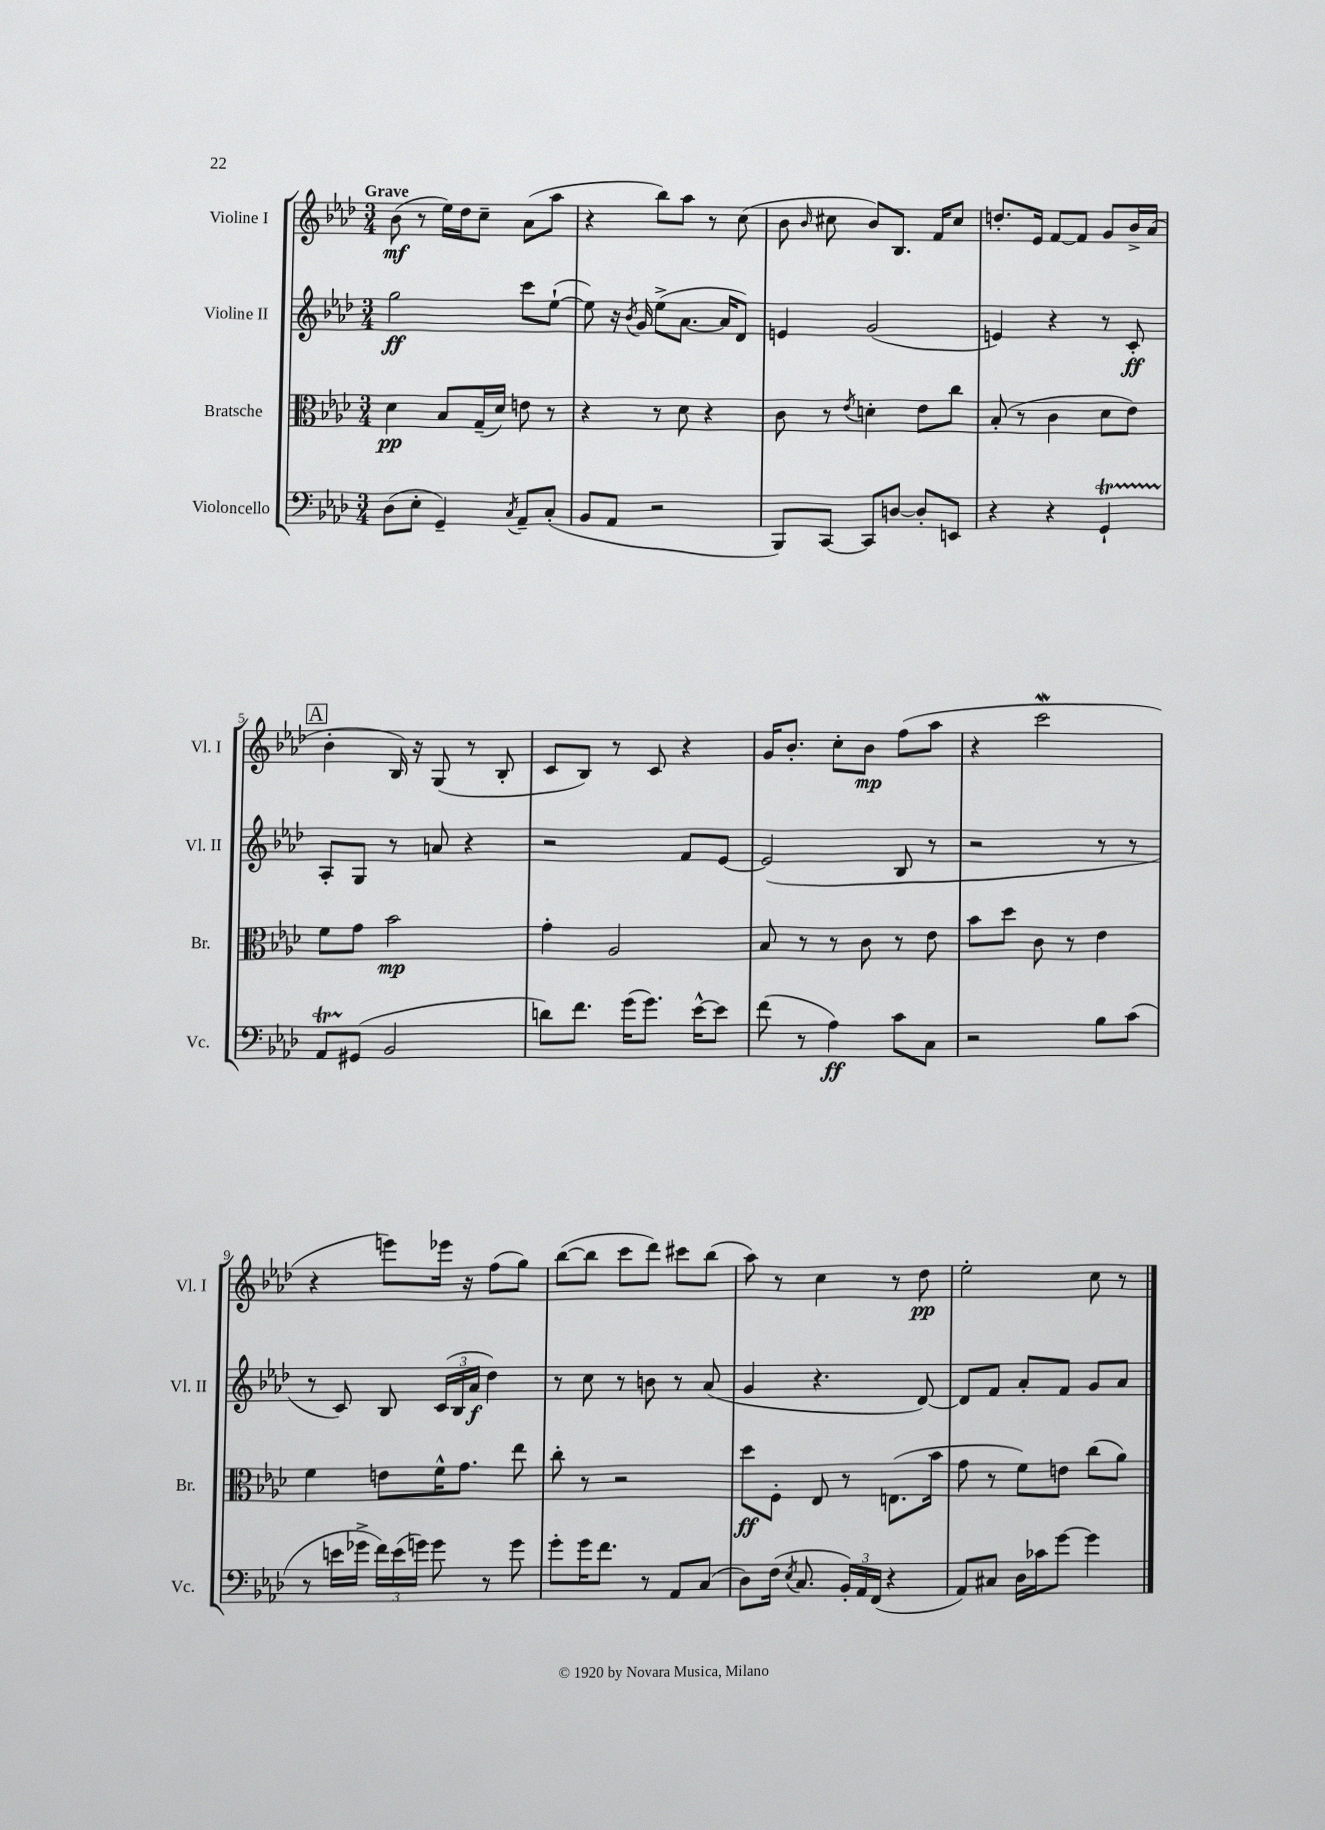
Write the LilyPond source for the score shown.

<<
\new StaffGroup <<
\new Staff = "s0" \with { instrumentName = "Violine I" shortInstrumentName = "Vl. I" } {
    \clef treble \key aes \major \numericTimeSignature \time 3/4 \tempo "Grave"
    \autoBeamOff bes'8\mf( r8 ees''16[) des''16 c''8]-- aes'8[( aes''8] |
    r4 bes''8[) aes''8] r8 c''8( |
    bes'8 \grace { bes'16 } cis''8 bes'8[) bes8.] f'16[ cis''8] |
    d''8.[-. ees'16] f'8[~ f'8] g'8[ bes'16-> aes'16]( |
    \mark \markup { \box "A" } bes'4-. bes16) r16 g8( r8 bes8-. |
    c'8[ bes8]) r8 c'8 r4 |
    g'16[ bes'8.]-. c''8[-. bes'8]\mp f''8[( aes''8] |
    r4 c'''2\mordent |
    r4 e'''8[) ees'''16] r16 f''8[( g''8]) |
    bes''8[~( bes''8] c'''8[ des'''8]) cis'''8[ bes''8]( |
    aes''8) r8 c''4 r8 des''8\pp |
    ees''2-. c''8 r8 \bar "|." |
}
\new Staff = "s1" \with { instrumentName = "Violine II" shortInstrumentName = "Vl. II" } {
    \clef treble \key aes \major \numericTimeSignature \time 3/4
    \autoBeamOff g''2\ff c'''8[ ees''8]~-!( |
    ees''8) r16 \acciaccatura { bes'8 } g'16 ees''8[->( aes'8.]~ aes'16[ des'8]) |
    e'4 g'2( |
    e'4) r4 r8 c'8-.\ff |
    \mark \markup { \box "A" } aes8[-. g8] r8 a'8 r4 |
    r2 f'8[ ees'8]~ |
    ees'2( bes8 r8 |
    r2 r8 r8 |
    r8 c'8) bes8 \tuplet 3/2 { c'16[( bes16 aes'16]\f } des''4) |
    r8 c''8 r8 b'8 r8 aes'8( |
    g'4 r4. des'8~) |
    des'8[ f'8] aes'8[-. f'8] g'8[ aes'8] \bar "|." |
}
\new Staff = "s2" \with { instrumentName = "Bratsche" shortInstrumentName = "Br." } {
    \clef alto \key aes \major \numericTimeSignature \time 3/4
    \autoBeamOff des'4\pp bes8[ g16--( des'16]) e'8 r8 |
    r4 r8 des'8 r4 |
    c'8 r8 \acciaccatura { ees'8 } d'4-. ees'8[ c''8] |
    bes8-.( r8 c'4 des'8[ ees'8]) |
    \mark \markup { \box "A" } f'8[ g'8] bes'2\mp |
    g'4-. aes2 |
    bes8 r8 r8 c'8 r8 ees'8 |
    bes'8[ des''8] c'8 r8 ees'4 |
    f'4 e'8[ f'16-^ g'8.] ees''8 |
    c''8-. r8 r2 |
    des''8[\ff f8]-. ees8 r8 e8.[( bes'16] |
    g'8 r8 f'8[) e'8] c''8[( aes'8]) \bar "|." |
}
\new Staff = "s3" \with { instrumentName = "Violoncello" shortInstrumentName = "Vc." } {
    \clef bass \key aes \major \numericTimeSignature \time 3/4
    \autoBeamOff des8[( ees8]-. g,4--) \acciaccatura { c8 } aes,8[-- c8]-.( |
    bes,8[ aes,8] r2 |
    bes,,8[) c,8]~ c,8[ d8]~ d8[-. e,8] |
    r4 r4 g,4-!\startTrillSpan |
    \mark \markup { \box "A" } aes,8[ gis,8]\stopTrillSpan( bes,2 |
    d'8[) f'8.] g'16[( g'8.]) ees'16[~-^ ees'8] |
    f'8( r8 aes4\ff) c'8[ c8] |
    r2 bes8[ c'8]( |
    r8 e'16[ ges'16]-> \tuplet 3/2 { f'16[) e'16( g'16]) } g'8 r8 g'8 |
    g'8[-. g'16 f'8.] r8 aes,8[ c8]( |
    des8[) f16]( \acciaccatura { ees8 } c8. \tuplet 3/2 { bes,16[-.) aes,16 f,16]( } r4 |
    aes,8[) cis8] des16[ ces'16 g'8]~ g'4 \bar "|." |
}
>>
>>
